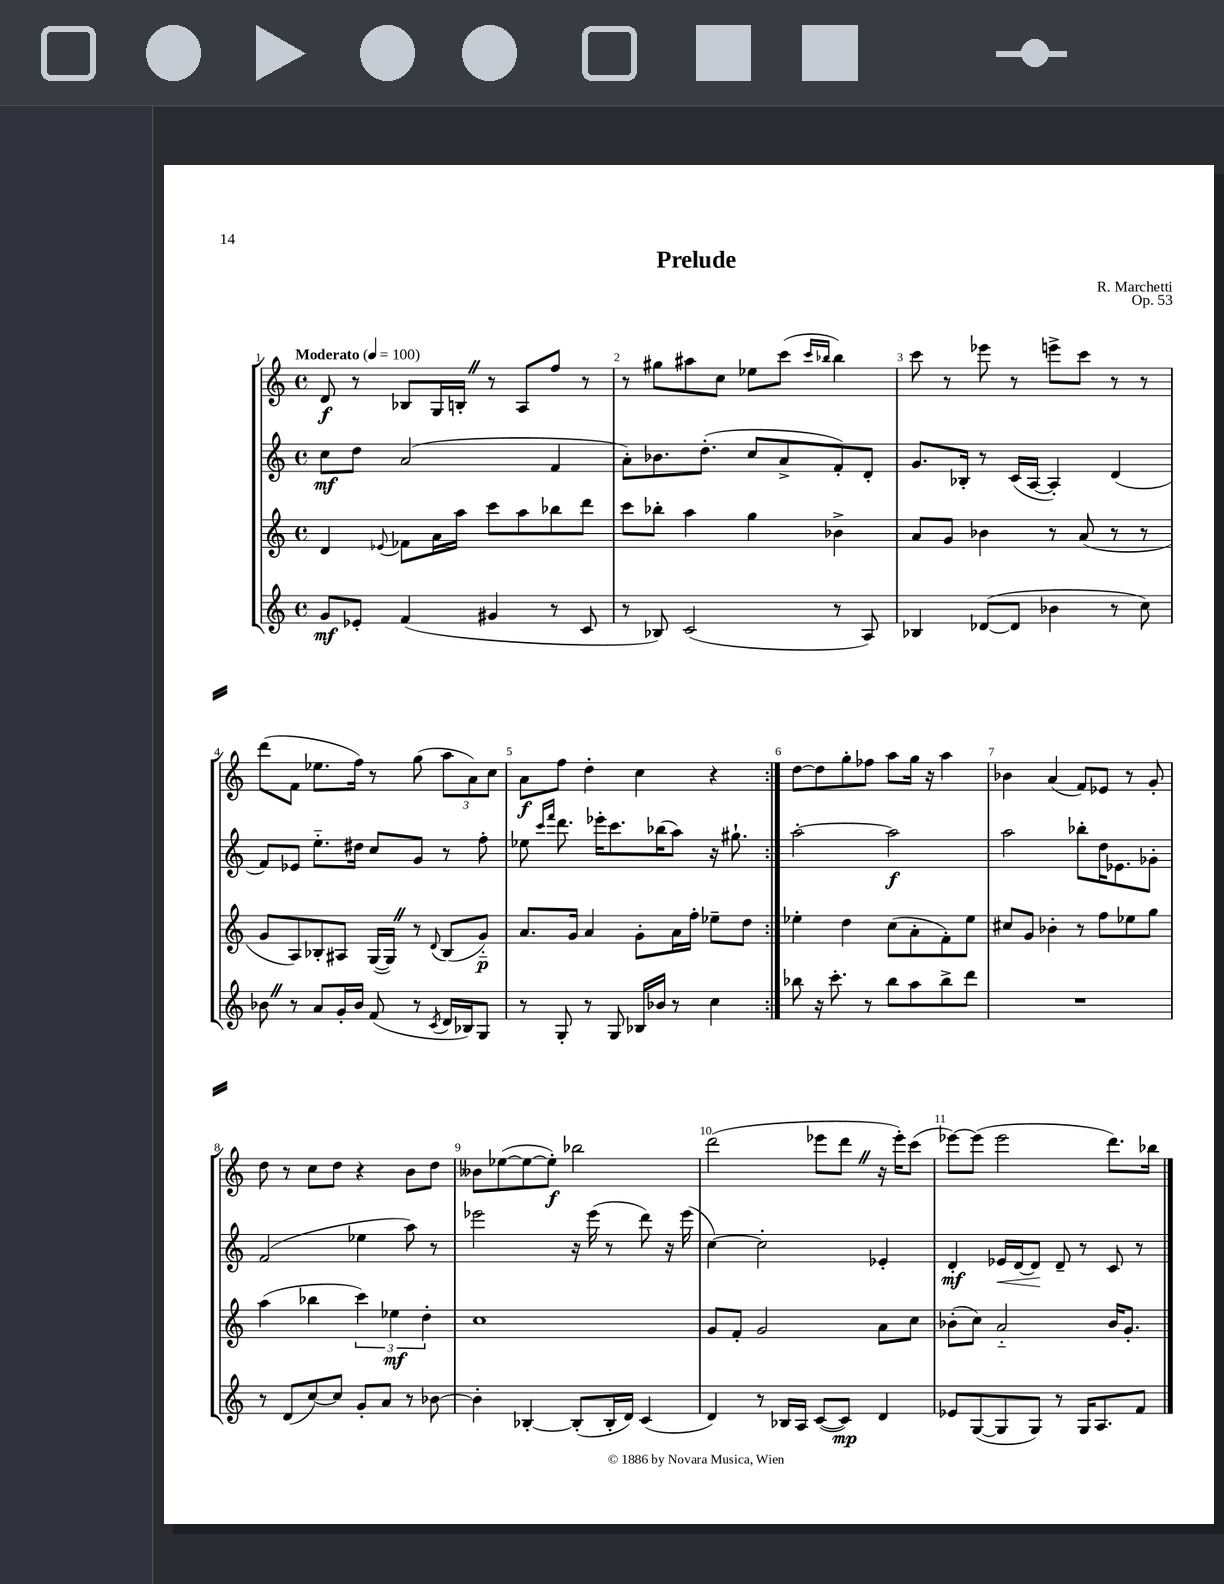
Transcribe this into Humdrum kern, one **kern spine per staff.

**kern	**dynam	**kern	**dynam	**kern	**dynam	**kern	**dynam
*part4	*part4	*part3	*part3	*part2	*part2	*part1	*part1
*staff4	*staff4	*staff3	*staff3	*staff2	*staff2	*staff1	*staff1
*clefG2	*	*clefG2	*	*clefG2	*	*clefG2	*
*k[]	*	*k[]	*	*k[]	*	*k[]	*
*M4/4	*	*M4/4	*	*M4/4	*	*M4/4	*
*met(c)	*	*met(c)	*	*met(c)	*	*met(c)	*
*MM100	*	*MM100	*	*MM100	*	*MM100	*
=1	=1	=1	=1	=1	=1	=1	=1
!	!	!	!	!	!	!LO:TX:a:B:t=Moderato	!
8g/L	mf	4d/	.	8cc\L	mf	8d/	f
8e-X'/J	.	.	.	8dd\J	.	8r	.
.	.	8qqe-X/	.	.	.	.	.
(4f/	.	8f-X\L	.	(2a/	.	8B-X/L	.
.	.	16a\L	.	.	.	16G/L	.
.	.	16aa\JJ	.	.	.	16Bn'Z/JJ	.
4g#X/	.	8ccc\L	.	.	.	8r	.
.	.	8aa\	.	.	.	8A/L	.
8r	.	8bb-X\	.	4f/	.	8ff/J	.
8c/	.	8ddd\J	.	.	.	8r	.
=2	=2	=2	=2	=2	=2	=2	=2
8r	.	8ccc\L	.	8a'\L)	.	8r	.
8B-X/)	.	8bb-X'\J	.	8.b-X\	.	8gg#X\L	.
(2c/	.	4aa\	.	.	.	8aa#X\	.
.	.	.	.	(8.dd'\J	.	.	.
.	.	.	.	.	.	8cc\J	.
.	.	4gg\	.	8cc/L	.	8ee-X\L	.
.	.	.	.	8a^/	.	(8ccc\J	.
.	.	.	.	.	.	16qqccc/LL	.
.	.	.	.	.	.	16qqbb-X/JJ	.
8r	.	4b-X^\	.	8f'/)	.	4bb-\)	.
8A/)	.	.	.	8d'/J	.	.	.
=3	=3	=3	=3	=3	=3	=3	=3
4B-X/	.	8a/L	.	8.g/L	.	8ccc\	.
.	.	8g/J	.	.	.	8r	.
.	.	.	.	16B-X'/Jk	.	.	.
([8d-X/L	.	4b-X\	.	8r	.	8eee-X\	.
8d-/J]	.	.	.	(16c/LL	.	8r	.
.	.	.	.	[16A/JJ	.	.	.
4b-X\	.	8r	.	4A'/])	.	8eeen^\L	.
.	.	(8a/	.	.	.	8ccc\J	.
8r	.	8r	.	(4d/	.	8r	.
8cc\)	.	8r	.	.	.	8r	.
!!LO:LB:g=z
=4	=4	=4	=4	=4	=4	=4	=4
8b-XZ\	.	8g/L	.	8f/L)	.	(8ddd\L	.
8r	.	8A/)	.	8e-X/J	.	8f\J	.
8a/L	.	8B-X'/	.	8.ee\L	.	8.ee-X\L	.
16g'/L	.	8A#X/J	.	.	.	.	.
16b-/JJ	.	.	.	16dd#X\Jk	.	16ff\Jk)	.
(8f/	.	([16G/LL	.	8cc/L	.	8r	.
.	.	16GZ/JJ])	.	.	.	.	.
8r	.	8r	.	8g/J	.	(8gg\	.
8qc/	.	8qqd/	.	.	.	.	.
16d/LL	.	(8B-/L	.	8r	.	12aa\L	.
16B-X/J)	.	.	.	.	.	.	.
.	.	.	.	.	.	12a\)	.
8G/J	.	8g/J)	p	8ff'\	.	.	.
.	.	.	.	.	.	12cc\J	.
=5	=5	=5	=5	=5	=5	=5	=5
8r	.	8.a/L	.	8ee-X\	.	8a\L	f
.	.	.	.	16qqccc/LL	.	.	.
.	.	.	.	16qqfff/JJ	.	.	.
8G'/	.	.	.	8.ddd\	.	8ff\J	.
.	.	16g/Jk	.	.	.	.	.
8r	.	4a/	.	.	.	4dd'\	.
.	.	.	.	16eee-X'\KL	.	.	.
8G/	.	.	.	8.ccc\	.	.	.
16B-X/LL	.	8g'\L	.	.	.	4cc\	.
16b-X/JJ	.	.	.	(16bb-X\K	.	.	.
8r	.	16a\L	.	8aa\J)	.	.	.
.	.	16ff'\JJ	.	.	.	.	.
4cc\	.	8ee-X~\L	.	16r	.	4r	.
.	.	.	.	8.gg#X`\	.	.	.
.	.	8dd\J	.	.	.	.	.
=6:|!	=6:|!	=6:|!	=6:|!	=6:|!	=6:|!	=6:|!	=6:|!
8bb-X\	.	4ee-X'\	.	[2aa'\	.	[8dd\L	.
16r	.	.	.	.	.	8dd\]	.
8.ccc'\	.	.	.	.	.	.	.
.	.	4dd\	.	.	.	8gg'\	.
8r	.	.	.	.	.	8ff-X\J	.
8bb-\L	.	(8cc\L	.	2aa\]	f	8aa\L	.
8aa\	.	8a'\	.	.	.	16gg\Jk	.
.	.	.	.	.	.	16r	.
8bb-^\	.	8f'\)	.	.	.	4aa\	.
8ddd\J	.	8ee-\J	.	.	.	.	.
=7	=7	=7	=7	=7	=7	=7	=7
1r	.	8cc#X/L	.	2aa\	.	4b-X\	.
.	.	8g/J	.	.	.	.	.
.	.	4b-X'\	.	.	.	(4a/	.
.	.	8r	.	8bb-X'\L	.	8f/L)	.
.	.	8ff\L	.	16dd\K	.	8e-X/J	.
.	.	.	.	8.e-X\	.	.	.
.	.	8ee-X\	.	.	.	8r	.
.	.	8gg\J	.	8g-X'\J	.	8g'/	.
!!LO:LB:g=z
=8	=8	=8	=8	=8	=8	=8	=8
8r	.	(4aa\	.	(2f/	.	8dd\	.
(8d/L	.	.	.	.	.	8r	.
[8cc/)	.	4bb-X\	.	.	.	8cc\L	.
8cc/J]	.	.	.	.	.	8dd\J	.
8g'/L	.	6ccc\)	.	4ee-X\	.	4r	.
8a/J	.	.	.	.	.	.	.
.	.	6ee-X\	mf	.	.	.	.
8r	.	.	.	8aa\)	.	8b\L	.
.	.	6dd'\	.	.	.	.	.
[8b-X\	.	.	.	8r	.	8dd\J	.
=9	=9	=9	=9	=9	=9	=9	=9
4b-'\]	.	1cc	.	2eee-X\	.	8b--X\L	.
.	.	.	.	.	.	([8ee-X\	.
[4B-X'/	.	.	.	.	.	8ee-\_	.
.	.	.	.	.	.	8ee-'\J])	f
(8B-'/L]	.	.	.	16r	.	2bb-X\	.
.	.	.	.	(16eee-\	.	.	.
16B-'/L	.	.	.	8r	.	.	.
16d/JJ)	.	.	.	.	.	.	.
(4c/	.	.	.	8ddd\)	.	.	.
.	.	.	.	16r	.	.	.
.	.	.	.	(16eee-\	.	.	.
=10	=10	=10	=10	=10	=10	=10	=10
4d/)	.	8g/L	.	[4cc\)	.	(2ddd\	.
.	.	8f'/J	.	.	.	.	.
8r	.	2g/	.	2cc'\]	.	.	.
16B-X/LL	.	.	.	.	.	.	.
16A/JJ	.	.	.	.	.	.	.
([8c/L	.	.	.	.	.	8eee-X\L	.
8c/J])	mp	.	.	.	.	8dddZ\J	.
4d/	.	8a\L	.	4e-X'/	.	16r	.
.	.	.	.	.	.	16eee-'\KL)	.
.	.	8cc\J	.	.	.	(8ccc\J	.
=11	=11	=11	=11	=11	=11	=11	=11
8e-X/L	.	(8b-X'\L	.	4d'/	mf	[8eee-X\L)	.
([8G/	.	8cc\J)	.	.	.	(8eee-\J]	.
!	!	!	!	!	!LO:HP:b	!	!
8G/]	.	2a/	.	16e-X/LL	<	2eee-\	.
.	.	.	.	[16d/J	.	.	.
8G/J)	.	.	.	8d/J]	.	.	.
8r	.	.	.	8d~/	[	.	.
16G/KL	.	.	.	8r	.	.	.
8.A/	.	.	.	.	.	.	.
.	.	16b-/KL	.	8c/	.	8.ddd\L)	.
.	.	8.g'/J	.	.	.	.	.
8f/J	.	.	.	8r	.	.	.
.	.	.	.	.	.	16bb-X\Jk	.
==	==	==	==	==	==	==	==
*-	*-	*-	*-	*-	*-	*-	*-
